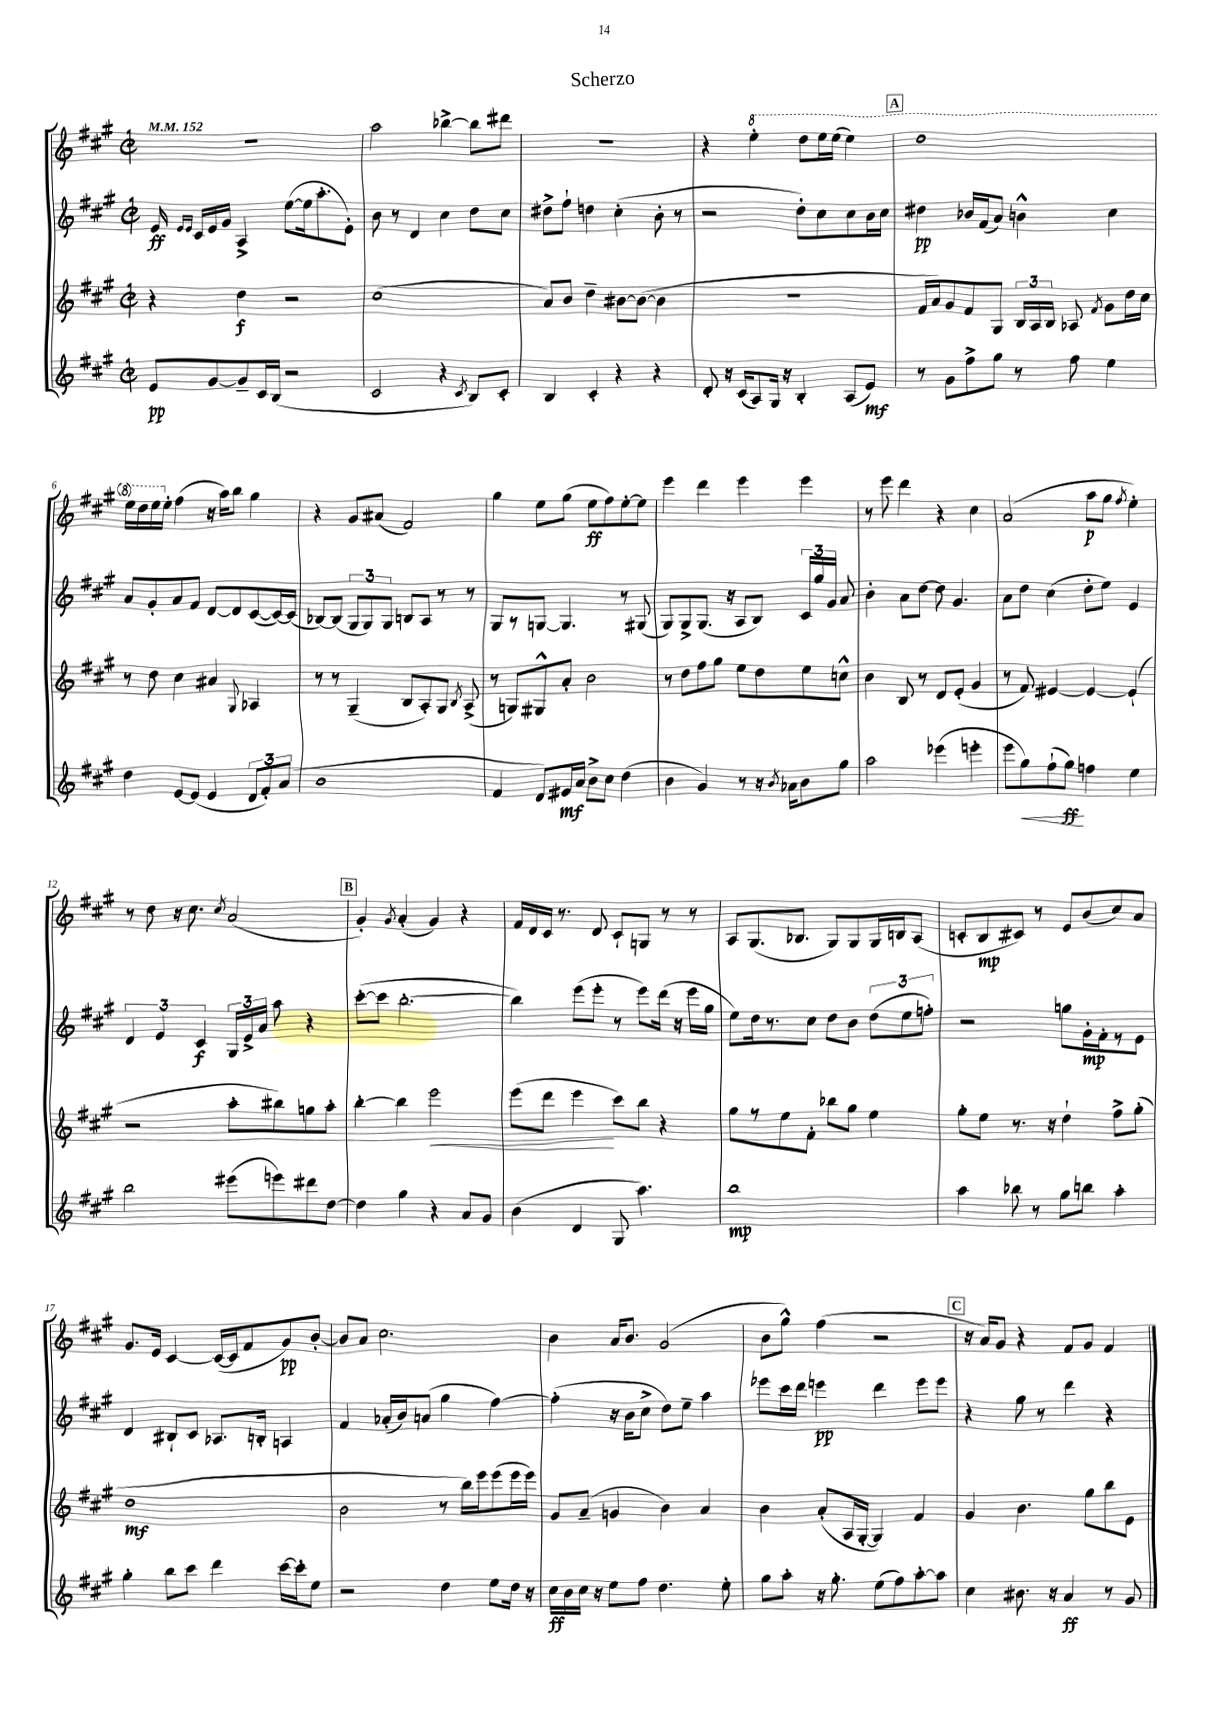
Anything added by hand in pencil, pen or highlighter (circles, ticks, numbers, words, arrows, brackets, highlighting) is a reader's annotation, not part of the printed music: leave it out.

**kern	**kern	**kern	**kern
*staff4	*staff3	*staff2	*staff1
*clefG2	*clefG2	*clefG2	*clefG2
*k[f#c#g#]	*k[f#c#g#]	*k[f#c#g#]	*k[f#c#g#]
*M2/2	*M2/2	*M2/2	*M2/2
*met(c|)	*met(c|)	*met(c|)	*met(c|)
*MM152	*MM152	*MM152	*MM152
8e	4r	16e	1r
.	.	16qqe	.
.	.	16qqe	.
.	.	16c#	.
[8g#	.	16e	.
.	.	16g#	.
8g#~]	4dd	4A^	.
16c#	.	.	.
(16B	.	.	.
2r	2r	([8ee	.
.	.	16ee]	.
.	.	8.aa'	.
.	.	8e')	.
=	=	=	=
2c#	(1cc#	8b	2aa
.	.	8r	.
.	.	4d	.
4r	.	4cc#	[4bb-^
8qc#	.	.	.
8B)	.	8dd	8bb-]
8c#'	.	8cc#	8ddd#
=	=	=	=
4B	8a)	8dd#^	1r
.	8b	8ff#`	.
4c#'	4dd~	4dd	.
4r	[8b#	(4cc#'	.
.	(8b#_	.	.
4r	4b#]	8b'	.
.	.	8r	.
=	=	=	=
8d'	1r	2r	4r
16r	.	.	.
(16c#	.	.	.
8A)	.	.	4eee'
16G#	.	.	.
16r	.	.	.
4B'	.	8dd')	8ddd
.	.	8cc#	16eee
.	.	.	(16eee
(8A	.	8cc#	4eee)
8e)	.	16b	.
.	.	16cc#	.
=	=	=	=
8r	16f#	4dd#	1ddd
.	16a)	.	.
8g#	8g#	.	.
8ff#^	8f#	16b-	.
.	.	(16f#	.
8gg#	8G#	8a)	.
8r	24B	4b^^	.
.	24A	.	.
.	24B	.	.
8ff#	8A-	.	.
.	8qf#	.	.
4ee	8g#	4cc#	.
.	16dd	.	.
.	16cc#	.	.
=	=	=	=
4dd	8r	8a	16eee
.	.	.	16ddd
.	8dd	8g#'	16eee
.	.	.	16ee'
[8e	4cc#	8a	(4ff#
(8e]	.	8f#	.
4e	4a#	[8d	16r
.	.	.	16aa)
.	.	8d]	8bb
.	8qqG#	.	.
12d	4A-	([8c#	4gg#
12f#')	.	.	.
.	.	16c#_)	.
(12a	.	.	.
.	.	(16c#]	.
=	=	=	=
1b	8r	[8B-)	4r
.	8r	(8B-]	.
.	(4G#~	12G#	8g#
.	.	12G#)	.
.	.	.	(8a#
.	.	12G#	.
.	8B	8B	2f#)
.	8A')	8A	.
.	8G#	8r	.
.	8qB	.	.
.	(8A^	8r	.
=	=	=	=
4f#	8r	8G#	4gg#
.	8G)	8r	.
8d)	8G#^^	[8G	8ee
16e#	8a'	4.G]	(8gg#
16a	.	.	.
8b^	2b	.	8ee
8cc#	.	.	8ff#)
(4dd	.	8r	[8ee'
.	.	(8G#	8ee]
=	=	=	=
4b	8r	8G#)	4eee
.	8dd	8G#^	.
4g#)	8ff#	(8.G#	4ddd
.	8gg#	.	.
.	.	16r	.
8r	8ee	8A	4eee
16r	8dd	8B)	.
8qb	.	.	.
16a-	.	.	.
8b	8ee	24c#	4eee
.	.	24gg#	.
.	.	24g#	.
8gg#	8cc^^	8a	.
=	=	=	=
2aa	4b	4b'	8r
.	.	.	8eee
.	8B	8a	4ddd
.	8r	[8dd	.
(4eee-	8d	8dd]	4r
.	(8e'	4.g#	.
4eee'	4g#	.	4cc#
=	=	=	=
8eee	8r	8a	(2a
8gg#)	8f#)	8dd	.
(8ff#`	[4e#	(4cc#	.
8gg#)	.	.	.
4ff	4e#_	8dd'	8aa
.	.	8ee)	8gg#
.	.	.	8qff#
4ee	(4e#`]	4e	4ee')
=	=	=	=
2bb	2r	6d	8r
.	.	.	8dd
.	.	6e	.
.	.	.	16r
.	.	.	8.cc#
.	.	6c#	.
.	.	.	8qcc#
(8eee#	8aa'	24G#	(2a
.	.	24e^	.
.	.	24a	.
8eee)	8bb#)	8aa	.
8ddd#	8gg	4r	.
[8dd	8aa'	.	.
=	=	=	=
4dd]	[4bb'	([8ccc#'	4g#')
.	.	8ccc#]	.
.	.	.	8qg#
4gg#	4bb]	[2.bb'	(4a'
4r	2eee	.	4g#)
8a	.	.	4r
8g#	.	.	.
=	=	=	=
(4b	(8eee	4bb])	16f#
.	.	.	16d
.	8ddd	.	16c#
.	.	.	8.r
4d	4eee	(8eee	.
.	.	8eee'	8d
8G#	8ccc#)	8r	8c#`
4.aa)	8bb	8eee)	8G
.	4r	(16ddd	8r
.	.	16r	.
.	.	16eee	8r
.	.	16gg#	.
=	=	=	=
1bb	8gg#	8ee)	8A
.	8r	16dd	(8.G#
.	.	8.r	.
.	8ee	.	.
.	.	.	8.B-
.	8f#'	8cc#	.
.	8bb-	8dd	8G#)
.	8gg#	8b	8G#
.	4ee	(12dd	16G#
.	.	.	16B
.	.	12ee	.
.	.	.	(8A
.	.	12ff')	.
=	=	=	=
4aa	8gg#'	2r	8c'
.	8ee	.	8B
8bb-	8.r	.	8c#)
8r	.	.	8r
.	16r	.	.
8gg#	4dd`	8gg	8e
8bb	.	16g#'	(8b
.	.	16f#'	.
4aa'	8ff#^	8r	8cc#)
.	(8gg#'	8e	8a
=	=	=	=
4gg#'	1dd	4d	8.g#
.	.	.	16e
8bb	.	8B#`	[4c#
8ccc#	.	8c#	.
4ddd	.	8.A-	(16c#_
.	.	.	16c#]
.	.	.	8f#
.	.	16B'	.
[16ccc#	.	4A	8g#)
16ccc#']	.	.	.
8ee	.	.	[8b'
=	=	=	=
2r	2b	4f#	8b]
.	.	.	8a
.	.	(16a-'	2.cc#
.	.	16b)	.
.	.	(8a	.
4dd	8r	4gg#	.
.	16bb)	.	.
.	16eee	.	.
8ee	(8eee	[4ff#)	.
16dd	16eee	.	.
16r	16eee)	.	.
=	=	=	=
16cc#	8g#	(4ff#']	4b
16b	.	.	.
16cc#	(8a~	.	.
16r	.	.	.
8ee	4g	16r	16a
.	.	16b	8.b
8ff#	.	8cc#^	.
4.dd	4b)	8dd)	(2g#
.	.	8ee~	.
.	4a	4aa	.
8ee'	.	.	.
=	=	=	=
8gg#	4b	8eee-	8b
8aa'	.	16ccc#	8gg#^^)
.	.	16ddd	.
16r	(8a'	4eee	(4ff#
8.gg#'	.	.	.
.	16A	.	.
.	[16G#'	.	.
(8ee	4G#])	4ddd	2r
8ff#)	.	.	.
[8aa'	4f#	8eee	.
8aa]	.	8eee	.
=	=	=	=
4cc#	4g#	4r	16r
.	.	.	16a)
.	.	.	8g#
8.b#	4.b	8gg#	4r
.	.	8r	.
16r	.	.	.
4a	.	4ddd	8f#
.	8gg#	.	8g#
8r	8bb	4r	4f#
8g#	8e	.	.
==	==	==	==
*-	*-	*-	*-
